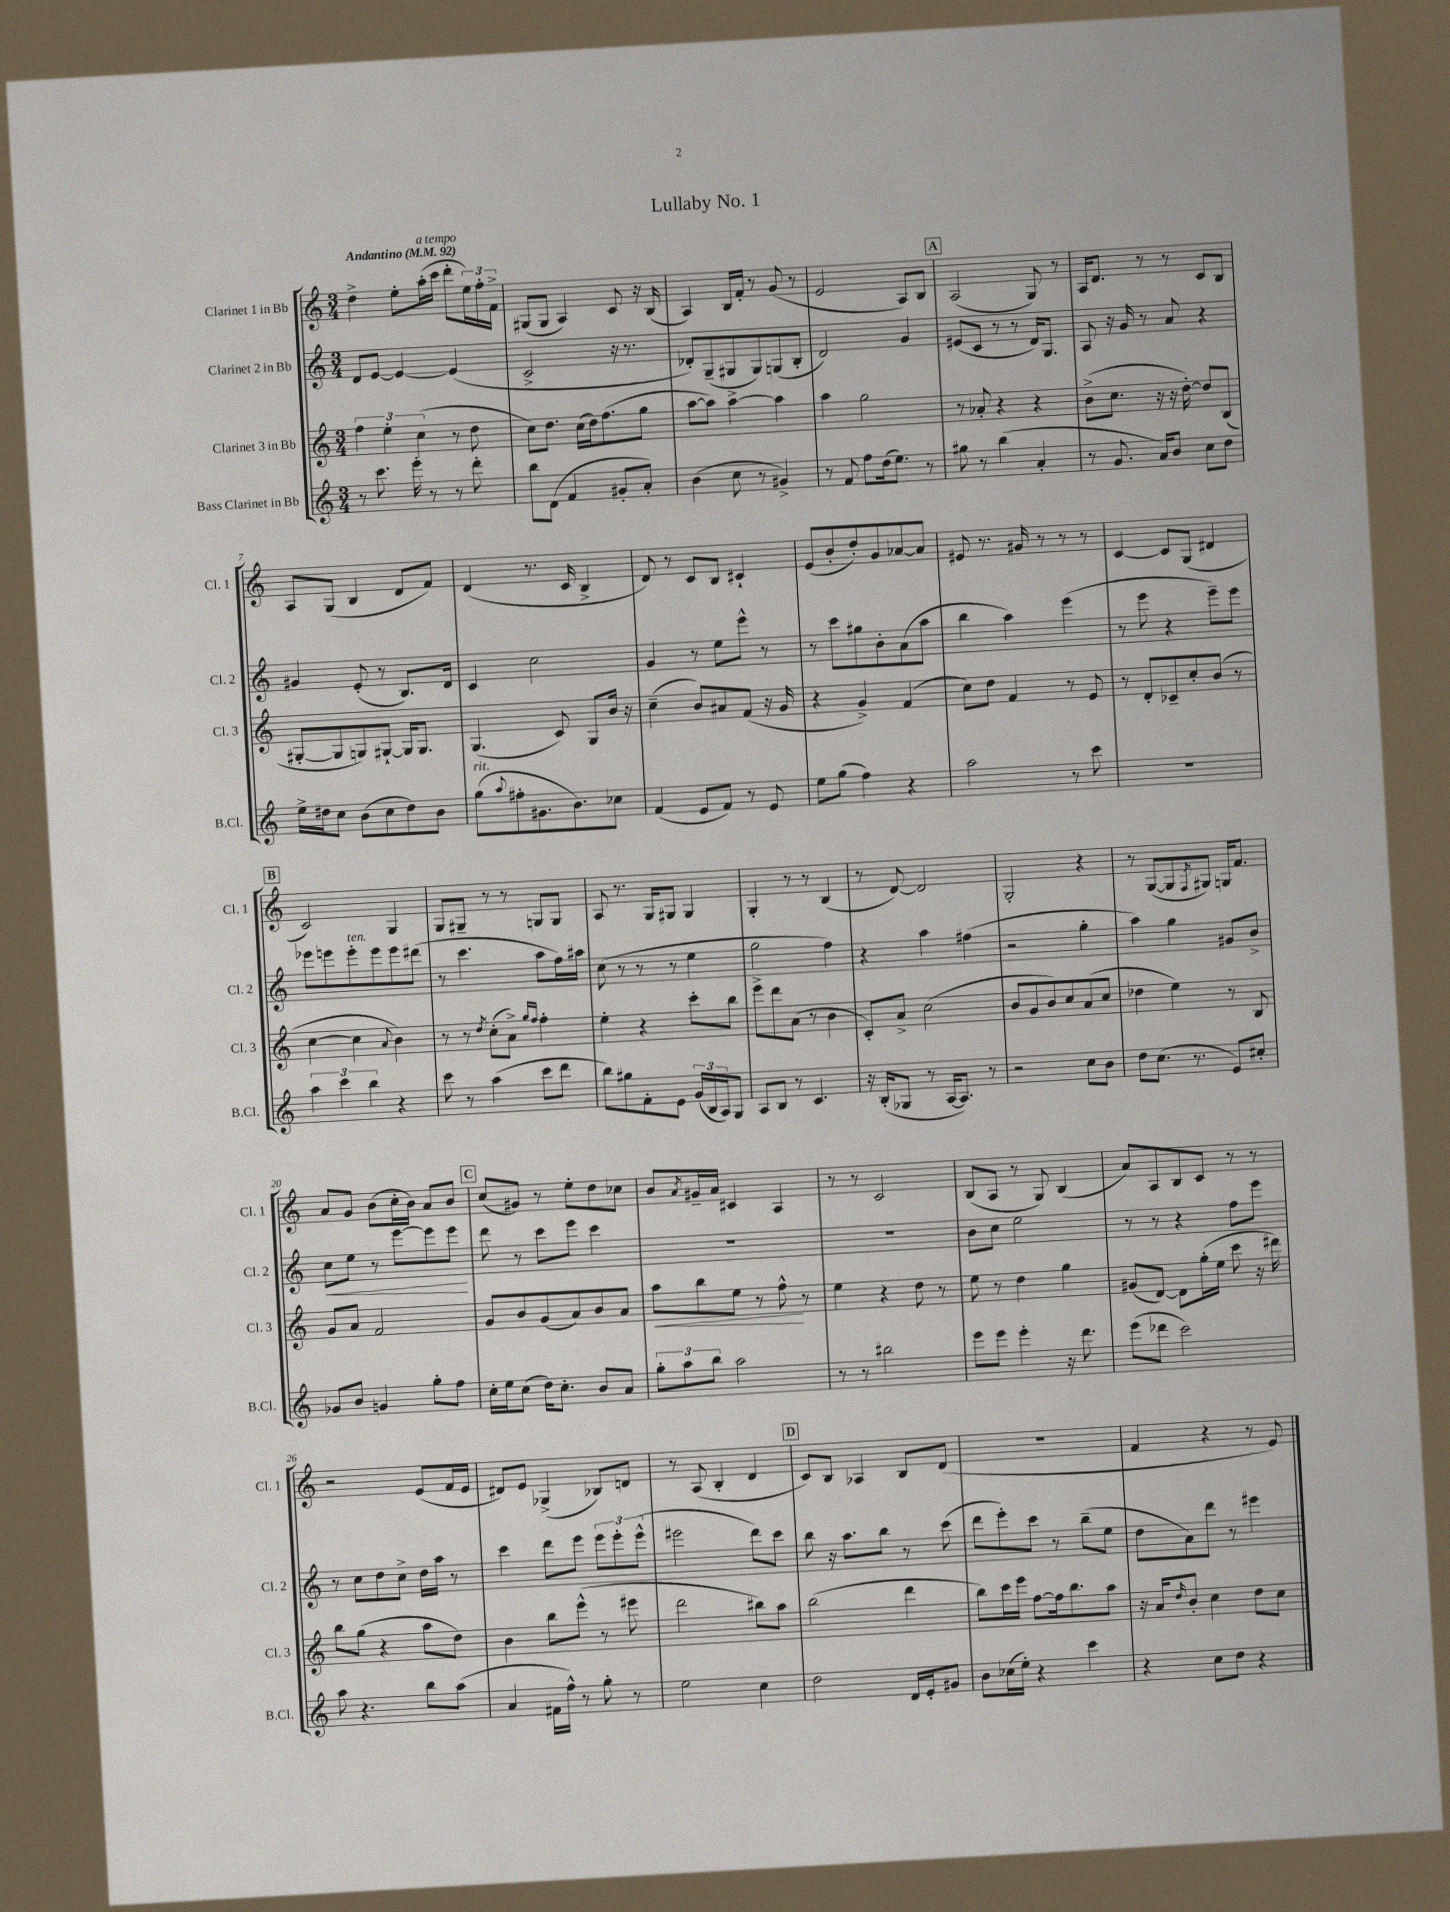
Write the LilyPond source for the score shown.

\header { title = "Lullaby No. 1" }
<<
\new StaffGroup <<
\new Staff = "s0" \with { instrumentName = "Clarinet 1 in Bb" shortInstrumentName = "Cl. 1" } {
    \clef treble \key c \major \numericTimeSignature \time 3/4 \tempo "Andantino" 4 = 92
    d''4-> e''8-. a''16-.^\markup { \italic "a tempo" }( c'''16 d'''8-. \tuplet 3/2 { e''16) f''16-. f'16-> } |
    gis8( gis8 a4) c'8 r16 b16( |
    a4) b16 f'16-. r8 g'8( r8 |
    e'2 a8) b8 |
    \mark \markup { \box "A" } a2( g8) r8 |
    a16 d'8. r8 r8 c'8 b8 |
    a8 g8( b4 d'8 f'8) |
    d'4( r8. c'16 b4-> |
    d'8) r8 c'8 b8 cis'4-! |
    e'8( b'8-. d''8-.) g'8 aes'8~ aes'8 |
    eis'8 r8. gis'16 r8 r8 r8 |
    c'4~ c'8 g8( dis'4 |
    \mark \markup { \box "B" } c'2) g4 |
    g8 gis8-- r8 r8 g8 g8 |
    a8 r8. g16 gis8 gis4 |
    g4-. r8 r8 b4( |
    r8 d'8~) d'2 |
    g2-. r4 |
    r8 g8~( g8 \acciaccatura { f8 } gis8) g16 f'8. |
    a'8 g'8 b'8( c''16-. b'16) a'8 b'8 |
    \mark \markup { \box "C" } c''8( gis'8) r8 e''8-. d''8 ces''8 |
    b'8 \acciaccatura { a'8 } gis'16-- a'16 cis'4 a4 |
    r8 r8 c'2 |
    b8( a8 r8 g8) b4( |
    a'8) a8 b8 c'8 r8 r8 |
    r2 e'8( f'16 e'16 |
    dis'8) e'8 ges4->( bes8) d'8 |
    r8 a8( b4-. d'4 |
    \mark \markup { \box "D" } c'8) b8 aes4 b8 d'8( |
    R2. |
    f'4 r4 r8 e'8) \bar "|." |
}
\new Staff = "s1" \with { instrumentName = "Clarinet 2 in Bb" shortInstrumentName = "Cl. 2" } {
    \clef treble \key c \major \numericTimeSignature \time 3/4
    d'8 e'8~ e'4~ e'4( |
    c'2-> r16 r8. |
    des'8-.) g8--( gis8 gis8) g8( b8-. |
    d'2) g'4 |
    \mark \markup { \box "A" } eis'8( c'8 r8 r8 d'16) g8. |
    a8 r16 g'16 r8 a'8 r4 |
    gis'4 e'8-.( r8 b8.) d'16 |
    c'4 c''2 |
    g'4 r8 e''8 e'''8-^ r8 |
    r8 c'''8 gis''8 b'8-. a'8( a''8 |
    b''4 a''4) e'''4( |
    r8 e'''8 r4 e'''8--) e'''8 |
    \mark \markup { \box "B" } ees'''8 e'''8 e'''8-.^\markup { \italic "ten." } e'''8 e'''8 dis'''8( |
    r8 c'''4. a''8 f''16) ais''16 |
    c''8( r8 r8 r8 e''4 |
    g''2 f''4) |
    r4 a''4 fis''4( |
    r2 g''4-. |
    a''4) g''4 gis'8 b'8-> |
    c''8\< e''8 r8 e'''8~ e'''8 e'''8\! |
    \mark \markup { \box "C" } d'''8 r8 c'''8 e'''8 c'''4 |
    R2. |
    R2. |
    b'8 c''8 e''2 |
    r8 r8 r4 f''8 e'''8 |
    r8 c''8 d''8 c''8-> d''16 a''16 r8 |
    c'''4 d'''8 e'''8 \tuplet 3/2 { e'''8 e'''8-. e'''8-^( } |
    eis'''2 d'''8) c'''8 |
    \mark \markup { \box "D" } b''8 r16 a''8. b''8 r8 c'''8( |
    d'''8 e'''8-.) c'''8 r8 b''8--( e''8 |
    d''8 a'8) d'''8 r8 eis'''4 \bar "|." |
}
\new Staff = "s2" \with { instrumentName = "Clarinet 3 in Bb" shortInstrumentName = "Cl. 3" } {
    \clef treble \key c \major \numericTimeSignature \time 3/4
    \tuplet 3/2 { f''4 e''4-. c''4( } r8 d''8 |
    c''8) d''8. c''16( d''16) f''8.( g''8 |
    a''8~ a''8) a''4~-> a''4 |
    a''4 g''2 |
    \mark \markup { \box "A" } r8 aes'8-. r4 r4 |
    b'8->( c''8. r16 r16 d''16~-.) d''8 b8( |
    gis8~-. gis8 g8) gis8~-! gis16 gis8. |
    g4.( c'8) g8 b'16 r16 |
    c''4--( b'8) ais'8 f'8( r16 g'16 |
    r4 g'4->) f'4( |
    c''8) d''8 f'4 r8 e'8 |
    r8 d'8-. ces'8-- c''8-. b'8( r8 |
    \mark \markup { \box "B" } c''4~ c''4 \appoggiatura { a'8 } b'4) |
    r8 r8 \acciaccatura { d''8 } c''8-.( a'8->) \grace { g''16 f''16 } f''4-. |
    e''4-. r4 c'''8-. b''8 |
    e'''8-> d'''8 a'8( r8 b'4 |
    c'8-.) a'8-> c''2( |
    b'8 g'8 b'8) c''8 a'8( c''8 |
    des''4 e''4) r8 b8 |
    g'8 a'8 f'2 |
    \mark \markup { \box "C" } g'8 b'8 g'8( a'8) b'8 a'8 |
    a''8\< b''8 e''8 r8 f''8-^\! r8 |
    e''4 r4 d''8 r8 |
    e''8 r8 d''4 g''4 |
    gis'8( d'8~) d'8 g''16-.( e''16 c'''8 r16 dis'''16) |
    b''8 g''8( r4 a''8 d''8) |
    b'4 b''8 e'''8-^( r8 eis'''8 |
    d'''2 bis''8) a''8 |
    \mark \markup { \box "D" } b''2( d'''4 |
    b''8) c'''16 e'''16 f''8~ f''16 b''8. a''8 |
    r16 a'16 \grace { d''16 } b'8-. c''4 d''8 c''8 \bar "|." |
}
\new Staff = "s3" \with { instrumentName = "Bass Clarinet in Bb" shortInstrumentName = "B.Cl." } {
    \clef treble \key c \major \numericTimeSignature \time 3/4
    r8 c'''8. e'''16-. r8 r8 d'''8-. |
    b''8 d'8( f'4 gis'8-. a'8-.) |
    b'4( c''8 r8 gis'4->) |
    r8 f'8 f''8 d''16( e''8.) r8 |
    \mark \markup { \box "A" } gis''8 r8 b''4( a'4-. |
    r8 g'8. a'16) b'8 c''8 d''8 |
    e''16-> dis''16 c''8 b'8( c''8 dis''8) b'8 |
    g''8^\markup { \italic "rit." }( \appoggiatura { a''8 } fis''8-. gis'8. b'8.) ces''8 |
    f'4( e'8 f'8) r8 e'8 |
    e''8 g''8( f''4) r4 |
    a''2 r8 c'''8 |
    R2. |
    \mark \markup { \box "B" } \tuplet 3/2 { a''4 c'''4 b''4 } r4 |
    c'''8 r8 a''4( c'''8 d'''8 |
    b''8) gis''8 f'8-. e'8 \tuplet 3/2 { g'16( b16 a16) } g8 |
    a8 b8 r8 c'4. |
    r16 b16-.( ges8 r8 a16~ a8.) r8 |
    r2 c''8 b'8 |
    d''8 c''8.( r8. e'8) cis''8-. |
    ges'8 b'8 g'4 g''8-. f''8 |
    \mark \markup { \box "C" } c''16-. e''16 c''8( d''16) c''8.-. b'8 a'8 |
    \tuplet 3/2 { g''8-. a''8 b''8 } a''2 |
    r8 r8 bis''2 |
    e'''8 e'''8 e'''4-. r16 d'''8. |
    e'''8( des'''8 c'''2) |
    a''8 r4. b''8 a''8( |
    a'4 fis'16 f''16-^) r8 g''8-. r8 |
    e''2 c''4 |
    \mark \markup { \box "D" } d''2 d'16 e'16-. gis'8 |
    b'8 ces''16( e''16-.) r4 c'''4 |
    r4 c''8 d''8 r4 \bar "|." |
}
>>
>>
